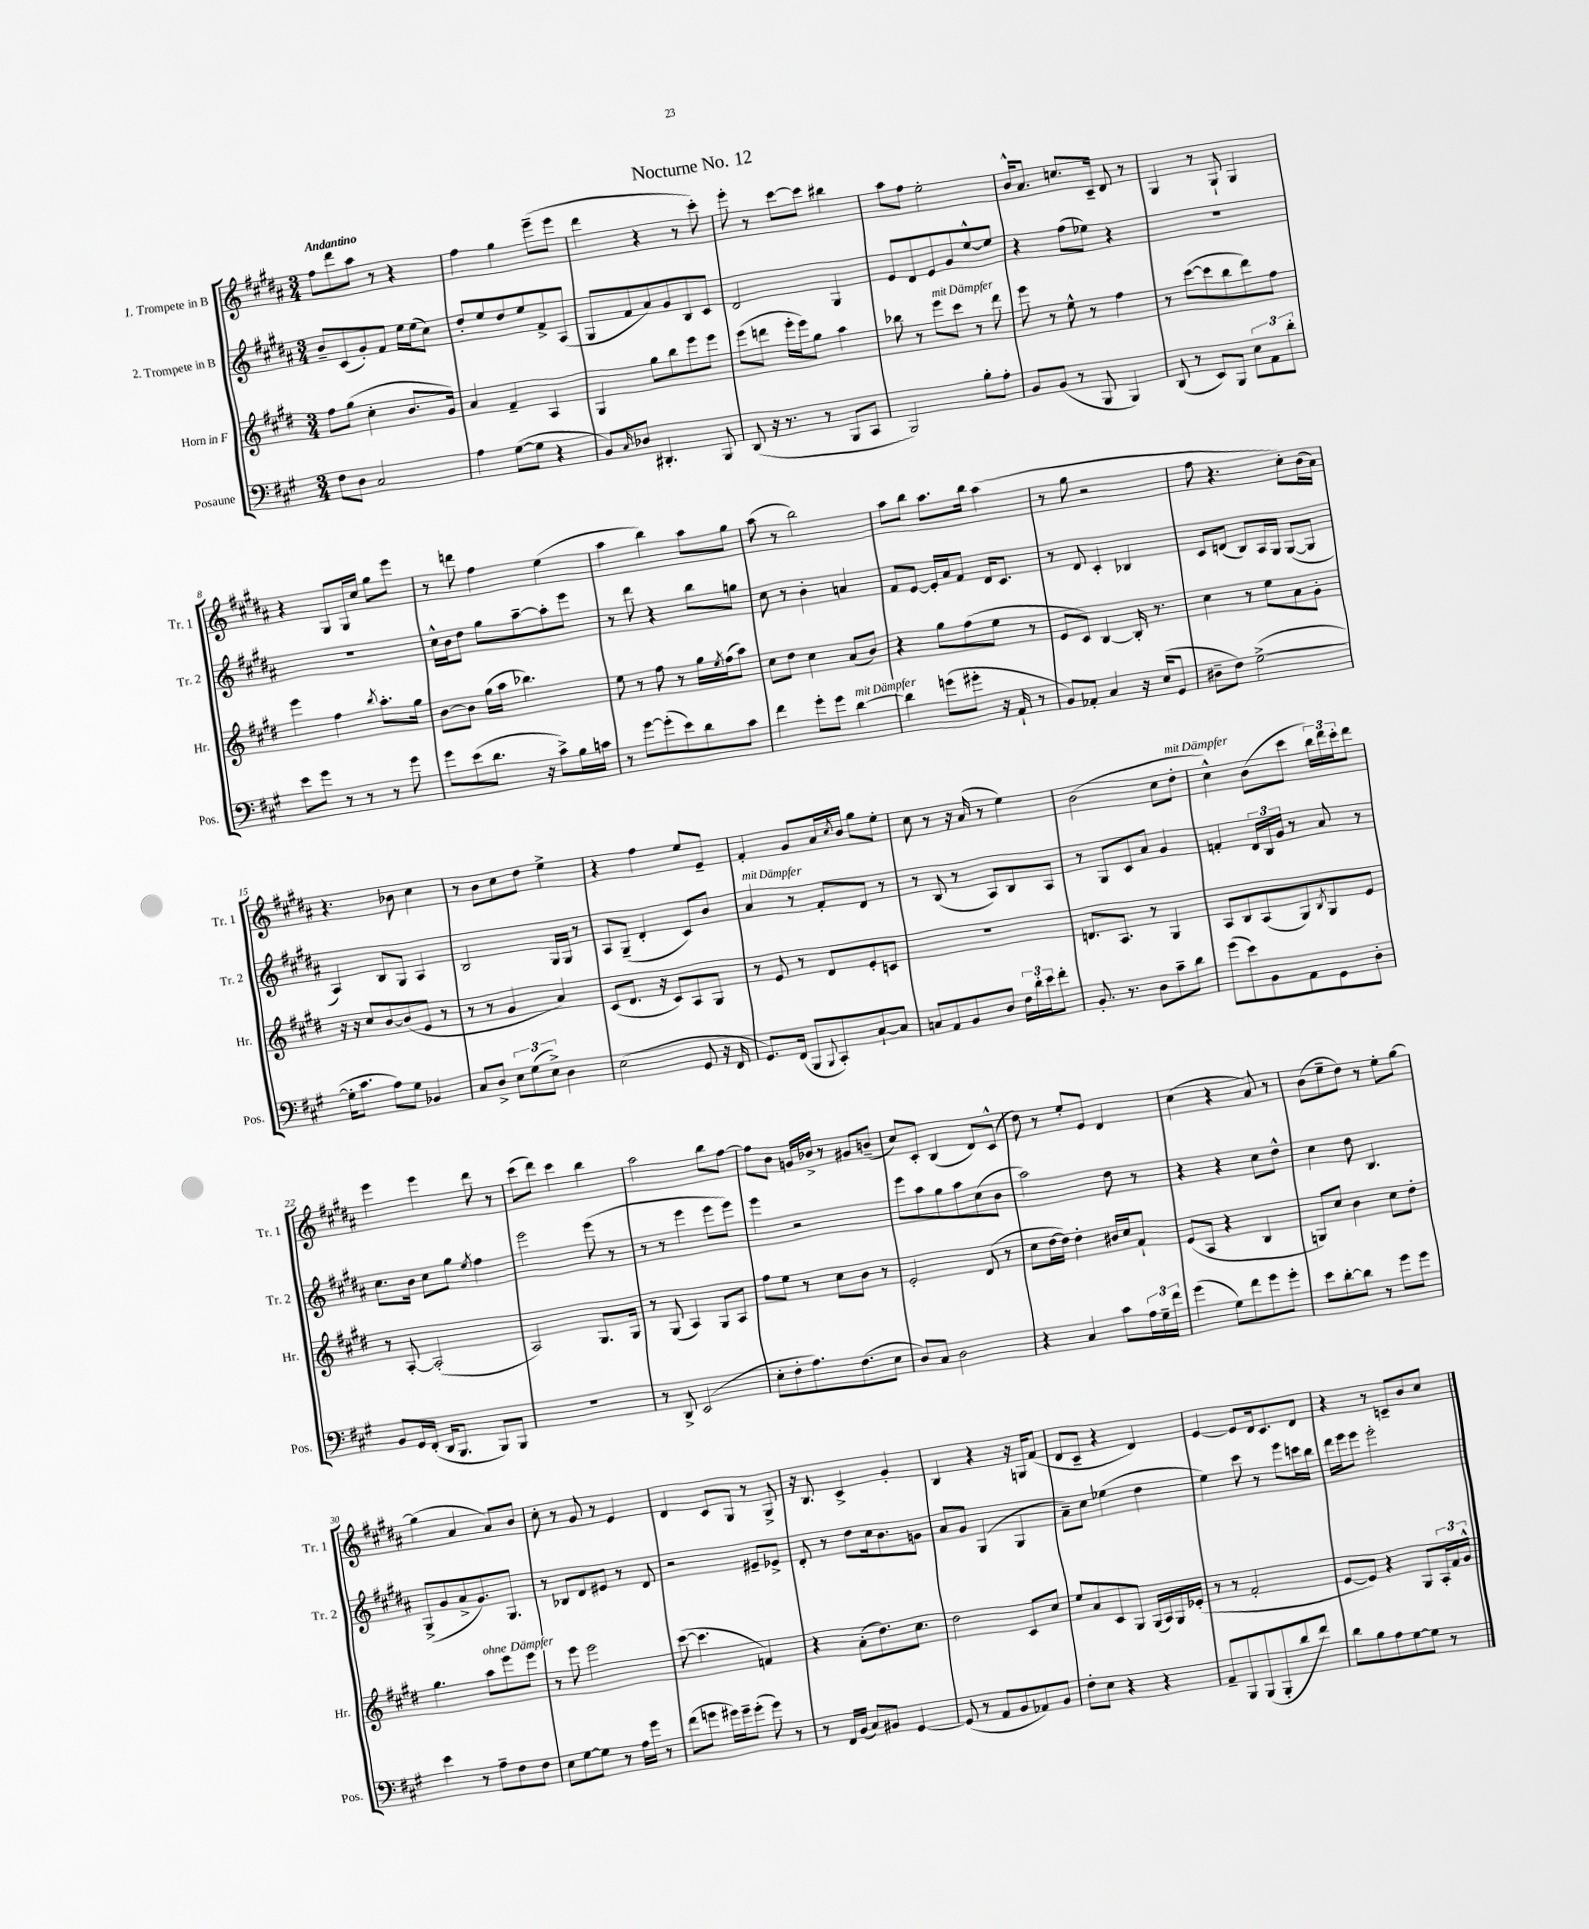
\header { title = "Nocturne No. 12" }
<<
\new StaffGroup <<
\new Staff = "s0" \with { instrumentName = "1. Trompete in B" shortInstrumentName = "Tr. 1" } {
    \clef treble \key b \major \numericTimeSignature \time 3/4 \tempo "Andantino"
    fis''8 dis'''8 ais''8 r8 r4 |
    fis''4 gis''4 e'''8--( e'''8 |
    dis'''4 r4 r8 cis'''8-.) |
    e'''8-. r8 cis'''8~ cis'''8 bis''4 |
    ais''8 fis''8 e''2-. |
    b'16-^ ais'8. c''8. cis'16-- dis'8 r8 |
    gis4 r8 gis8-! gis4 |
    r4 gis8 gis16 cis''16 gis''8 e'''8 |
    r8 d'''8 fis''4 e''4( |
    ais''4 b''4) ais''8 gis''8 |
    ais''8( r8 b''2) |
    ais''8 b''8 ais''8. b''16 ais''4( |
    r8 gis''8 r2 |
    fis''8 r4. cis''8-.) b'16( ais'16) |
    r4. bes'8 cis''4 |
    r8 b'8 cis''8 dis''8 e''4-> |
    r4 fis''4 e''8 e'8-- |
    fis'4-. gis'8 ais'16 \acciaccatura { cis''8 } b'16 gis''8 e''8-. |
    cis''8 r8 r16 ais'16( r8 e''4) |
    b'2( cis''8 dis''8-.^\markup { \italic "mit Dämpfer" } |
    cis''4-^) b'8( cis'''8 \tuplet 3/2 { b''16) dis'''16 cis'''16-. } dis'''8 |
    e'''4 e'''4 dis'''8 r8 |
    cis'''8( dis'''8) cis'''4 b''4 |
    ais''2 b''8 fis''8~ |
    fis''8 b'8 g'16 bes'16-> r8 gis'8 b'8--( |
    cis''8) cis'8-. b4( dis'8) cis'8-^( |
    dis''8) r8 e''8-. e'8 dis'4 |
    cis''4( r4 ais'8) r8 |
    b'8( e''8-- dis''8) r8 e''8-. gis''8~ |
    gis''4( ais'4 ais'8) b'8 |
    cis''8-. r8 gis'8 r8 e'4 |
    dis'4 cis'8 gis8 r8 gis8-> |
    r16 b8. cis'4-> gis'4-. |
    b4 r4 r16 g16 fis'8( |
    dis'8 cis'8-- r4 dis'4) |
    e'4~ e'8 dis'16 cis'8. dis'8 |
    r4 r8 c'8-- b'8 cis''8 \bar "|." |
}
\new Staff = "s1" \with { instrumentName = "2. Trompete in B" shortInstrumentName = "Tr. 2" } {
    \clef treble \key b \major \numericTimeSignature \time 3/4
    b'8-- cis'8( gis'8-.) fis'8 e''16 e''16( cis''8) |
    dis''8-. e''8 dis''8 e''8 fis'8-> ais8( |
    gis8 fis'8 ais'8) gis'8 b8 cis'8 |
    dis'2 gis4 |
    e'8 dis'8 e'8 gis'8 e''8~-^ e''8 |
    r4 fis''8( ees''8) r4 |
    R2. |
    R2. |
    cis''16-^ b'16 dis''8 gis''8 ais''8~-- ais''8-. e'''8 |
    r8 dis'''8 r4 b''8 g''8 |
    cis''8 r8 b'4-. a'4 |
    fis'8 e'8~ e'16-. ais'16 fis'8 dis'16 cis'8. |
    r8 dis'8 cis'4-. bes4 |
    cis'8 d'8( b8) ais16 gis16 gis8~( gis8 |
    ais4) b8 gis8 ais4 |
    b2 gis16 gis16 r8 |
    ais8 gis8--( dis'4-. cis'8) b'8 |
    ais'4^\markup { \italic "mit Dämpfer" } r8 fis'8-. dis'8 r8 |
    r8 b8( r8 ais8) b8 ais8 |
    r8 gis8 cis'8 ais'8 gis'4 |
    f'4-. \tuplet 3/2 { dis'16 b16 gis'16 } r8 ais'8 r8 |
    cis''8. b'16 cis''8 gis''8 \acciaccatura { e''8 } fis''4 |
    e'''2 e'''8( r8 |
    r8 r8 e'''4 e'''8 e'''8) |
    e'''4 r2 |
    e'''8 ais''8 gis''8 ais''8 cis''8( b'8 |
    ais''2) dis''8 r8 |
    r4 r4 cis''8 dis''8-^ |
    cis''4 dis''8 b4. |
    gis8->( gis'8 ais'8-> gis'8.) gis8. |
    r8 bes8 dis'8 eis'8 r8 dis'8 |
    r2 eis'8-- ees'8-> |
    dis'8-. r8 dis''8 cis''16 b'8. g'8 |
    ais'8 gis'8 gis4( gis4 |
    ais'8--) cis''8 ees''4( dis''4 |
    e''4) cis'''8 r8 e'''8 c'''16 b''16 |
    dis'''16 e'''16 e'''8 e'''2-. \bar "|." |
}
\new Staff = "s2" \with { instrumentName = "Horn in F" shortInstrumentName = "Hr." } {
    \clef treble \key e \major \numericTimeSignature \time 3/4
    fis''8 gis''8( cis''4-. b'8. gis'16) |
    a'4 fis'4-- a4 |
    gis4 gis''8 b''8 e'''8 e'''8 |
    e'''8( d'''8 e'''16-. e'''16) gis''8 a''4 |
    bes''8 r8 e'''8^\markup { \italic "mit Dämpfer" } cis'''8 r8 dis'''8 |
    e'''8 r8 e''8-^ r8 fis''4 |
    r8 cis'''8~( cis'''8 b''8 dis'''8) fis''8 |
    e'''4 fis''4 \acciaccatura { b''8 } a''8.-. gis''16 |
    b'8~ b'8 gis''16( a''16 bes''4.) |
    e''8 r8 fis''8 r8 gis''16 \acciaccatura { e''8 } fis''16( a''8) |
    cis''8 dis''8 cis''4 a'8( b'8) |
    r4 gis''8 fis''8( e''8 r8 |
    e'8 cis'8) b4~ b16-. r8. |
    cis''4 r8 e''8 a'8 gis'8-. |
    r16 r16 cis''8 b'8~ b'8( e'8 r8 |
    r8 r8 gis'4 a'4) |
    cis'8( dis'8. r16 cis'8) a8 gis8 |
    r8 e'8 r8 dis'8 e'8-. c'8 |
    R2. |
    d'8. a8. r8 gis4 |
    a8 b8 a8( gis8) \acciaccatura { b8 } gis8 e'8 |
    r8 a8~-. a2-.( |
    a2) gis8. gis16 |
    r8 gis8( a4) gis8 a8 |
    fis''8 e''8 r8 cis''8 b'8 r8 |
    e'2-. dis'8( r8 |
    cis''8 dis''16~ dis''16) dis''4-. bis'16 cis''16 fis'8-! |
    e'8( a8 r4 b4 |
    g8) cis''8 b'4 cis''8 dis''8-. |
    gis''4. a''8^\markup { \italic "ohne Dämpfer" } e'''8 e'''8 |
    r8 e'''8 e'''2 |
    cis'''8~( cis'''4. f'4) |
    r4 a'8-.( dis''8.) cis''8. |
    dis''2 cis'8 cis''8 |
    e''8 a'8 cis'8 gis8 gis16( a16) gis16 ees'16-.( |
    r8 r8 fis'2-. |
    e'8~ e'8) r4 gis8 \tuplet 3/2 { a16-. fis'16 gis'16-^ } \bar "|." |
}
\new Staff = "s3" \with { instrumentName = "Posaune" shortInstrumentName = "Pos." } {
    \clef bass \key a \major \numericTimeSignature \time 3/4
    fis8 d8 cis2 |
    a4 gis8~( gis8 r4 |
    b,8) \grace { cis16 } des8 dis,4.-. b,,8 |
    d,8( r16 r8. r8 b,,8 cis,8 |
    b,,2) b8-. a8-. |
    b,8 b,8( r8 b,,8 b,,4) |
    d,8( r8 e,8) b,,8 \tuplet 3/2 { e8 a,8 d'8-. } |
    e'8 gis'8 r8 r8 r8 gis'8 |
    gis'8 e'8( d'8. r16 cis'8->) b16 c'16 |
    r8 gis'8~ gis'8-.( e'8) d'8 cis'8 |
    fis'4 gis'8-. gis'8 d'4~^\markup { \italic "mit Dämpfer" } |
    d'4 g'8( gis'8-. r16 a,16-! r8 |
    b,8) aes,8-. cis4 r16 e16( gis,8 |
    dis8-- fis8) gis2~->( |
    gis16-. cis'8. a8) gis8 bes,4 |
    cis8 d8-> \tuplet 3/2 { e8 gis8( e8->) } d4 |
    e2( gis,8 r16 fis,16 |
    gis,8.) fis,16( b,,8 \appoggiatura { b,,8 } cis,8-.) cis8~-! cis8 |
    c8 a,8 b,8 d8 \tuplet 3/2 { fis16 d'16-. e'16 } fis'8-. |
    b,8.-. r8. d8 cis'8-- d'8 |
    gis'8( e'8) b,8 a,8 gis,8 d8-. |
    b,8 gis,16 fis,16-.( d,16 b,,8. b,,8) b,,8 |
    R2. |
    r8 d,8-> e,2( |
    e8-. fis8-. a8.) fis8.( e8 |
    d8) cis8 d2 |
    r4 cis4 cis'8 \tuplet 3/2 { a16 gis16-- fis'16 } |
    gis'4( gis8) fis'8 gis'8 gis'8-. |
    e'8 d'8~-. d'8 r8 gis'8 gis'8 |
    e'4 r8 a8-- fis8 fis8 |
    e8 gis8~ gis8 r8 a16 gis'16 r8 |
    fis'8( g'8 gis'16) gis'16-- gis'8-.( gis'8) r8 |
    r8 fis,16 b,16( cis8) bis,8 gis,4~ |
    gis,8( r8 a,8 b,8 aes,8) b,8 |
    fis8-. e8 r4 r4 |
    a,8-- b,,8 b,,8( b,,8-. d'8 fis'8) |
    d'8 b8 a8 gis8~ gis8 r8 \bar "|." |
}
>>
>>
